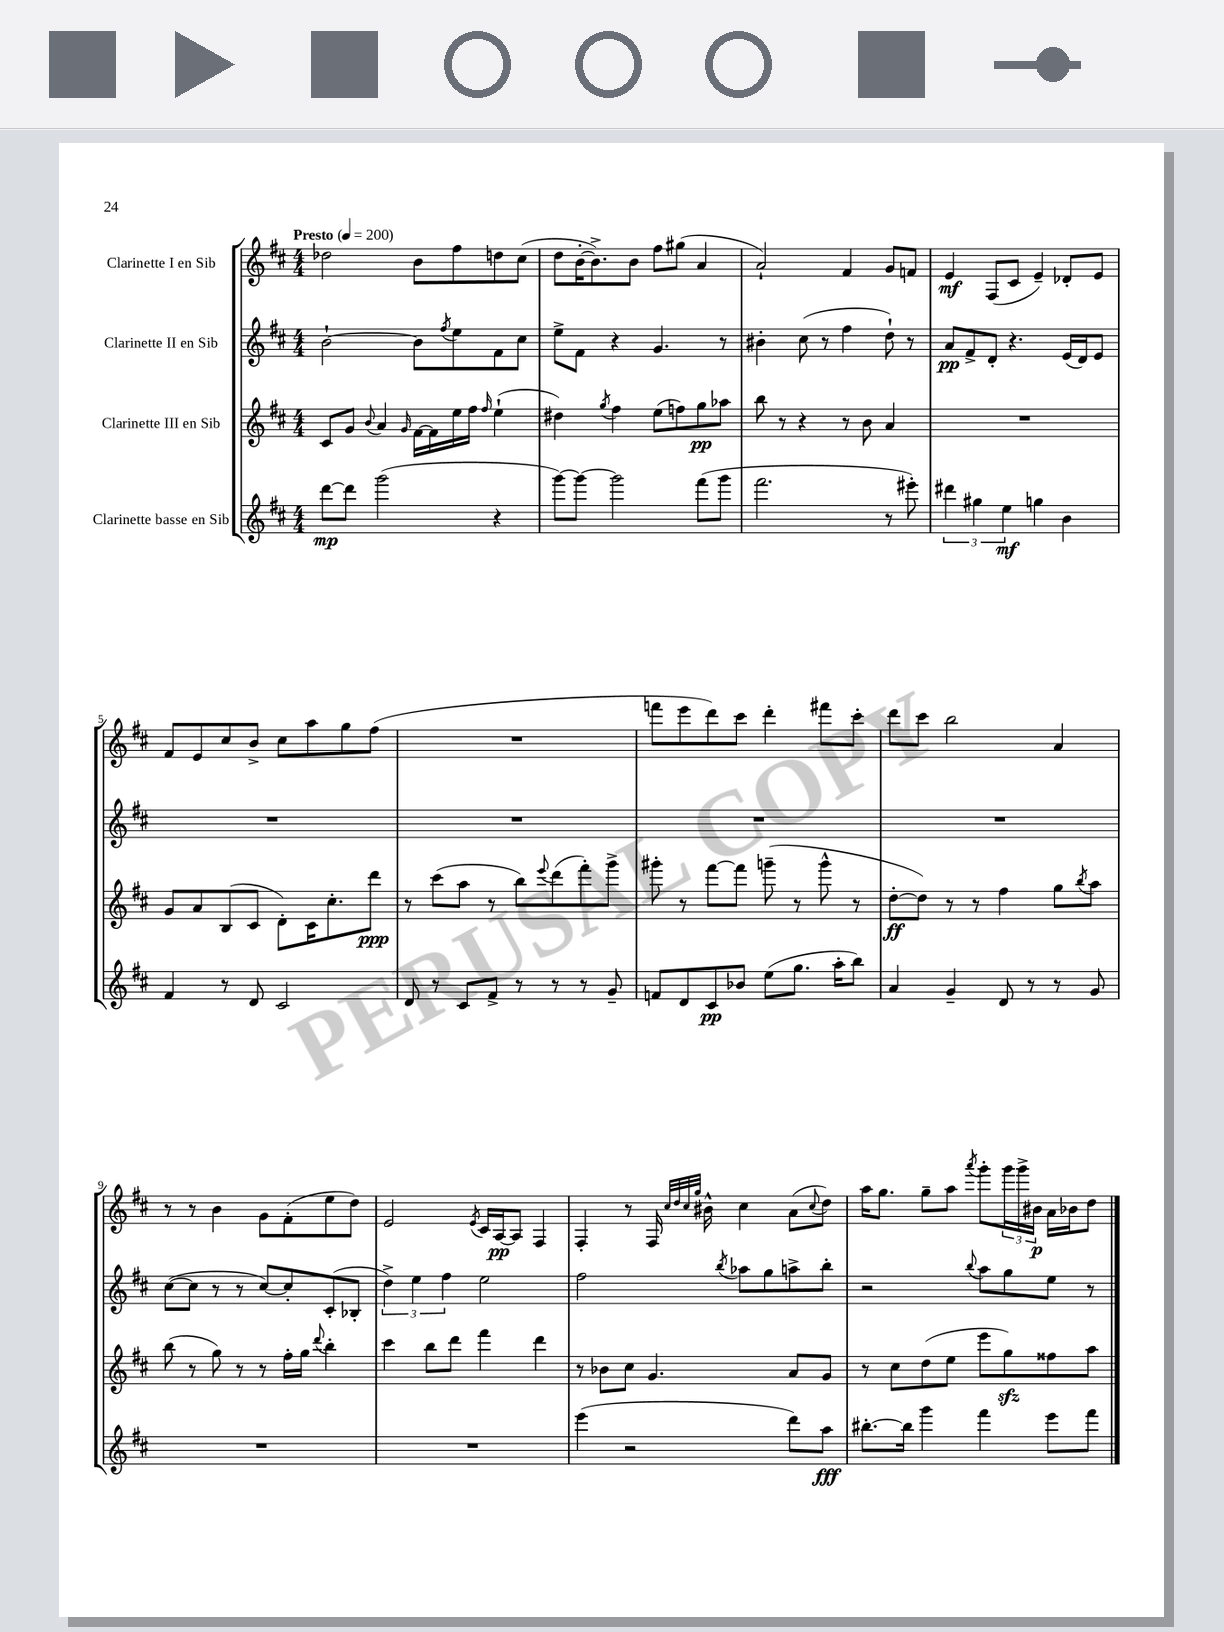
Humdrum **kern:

**kern	**dynam	**kern	**dynam	**kern	**dynam	**kern	**dynam
*part4	*part4	*part3	*part3	*part2	*part2	*part1	*part1
*staff4	*staff4	*staff3	*staff3	*staff2	*staff2	*staff1	*staff1
*I"Clarinette basse en Sib	*	*I"Clarinette III en Sib	*	*I"Clarinette II en Sib	*	*I"Clarinette I en Sib	*
*clefG2	*	*clefG2	*	*clefG2	*	*clefG2	*
*k[f#c#]	*	*k[f#c#]	*	*k[f#c#]	*	*k[f#c#]	*
*M4/4	*	*M4/4	*	*M4/4	*	*M4/4	*
*MM200	*	*MM200	*	*MM200	*	*MM200	*
=1	=1	=1	=1	=1	=1	=1	=1
!	!	!	!	!	!	!LO:TX:a:B:t=Presto	!
[8ddd\L	mp	8c#/L	.	[2b`\	.	2dd-X\	.
8ddd\J]	.	8g/J	.	.	.	.	.
.	.	8qqb/	.	.	.	.	.
(2ggg\	.	4a/	.	.	.	.	.
.	.	16qqg/	.	.	.	.	.
.	.	[16f#\LL	.	8b\L]	.	8b\L	.
.	.	16f#\]	.	.	.	.	.
.	.	.	.	8qff#/	.	.	.
.	.	16ee\	.	8ee\	.	8ff#\	.
.	.	16ff#\JJ	.	.	.	.	.
.	.	16qqff#/	.	.	.	.	.
4r	.	(4ee`\	.	8f#\	.	8ddn\	.
.	.	.	.	8cc#\J	.	(8cc#\J	.
=2	=2	=2	=2	=2	=2	=2	=2
[8ggg\L)	.	4dd#X\)	.	8ee^\L	.	8dd\L	.
8ggg\J_	.	.	.	8f#\J	.	[16b'\K	.
.	.	.	.	.	.	8.b^\])	.
.	.	8qgg/	.	.	.	.	.
2ggg\]	.	4ff#\	.	4r	.	.	.
.	.	.	.	.	.	8b\J	.
.	.	(8ee\L	.	4.g/	.	8ff#\L	.
.	.	8ffn\)	.	.	.	(8gg#X\J	.
(8fff#\L	.	8gg\	pp	.	.	4a/	.
8ggg\J	.	8aa-X\J	.	8r	.	.	.
=3	=3	=3	=3	=3	=3	=3	=3
2.fff#\	.	8bb\	.	4b#X'\	.	2a`/)	.
.	.	8r	.	.	.	.	.
.	.	4r	.	(8cc#\	.	.	.
.	.	.	.	8r	.	.	.
.	.	8r	.	4ff#\	.	4f#/	.
.	.	8b\	.	.	.	.	.
8r	.	4a/	.	8dd`\)	.	8g/L	.
8eee#X'\)	.	.	.	8r	.	8fn/J	.
=4	=4	=4	=4	=4	=4	=4	=4
6ddd#X\	.	1r	.	8a/L	pp	4e/	mf
.	.	.	.	8f#^/	.	.	.
6gg#X\	.	.	.	.	.	.	.
.	.	.	.	8d'/J	.	(8F#/L	.
6ee\	mf	.	.	.	.	.	.
.	.	.	.	4.r	.	8c#/J	.
4ggn\	.	.	.	.	.	4e~/)	.
4b\	.	.	.	(16e/LL	.	8d-X'/L	.
.	.	.	.	16d/J)	.	.	.
.	.	.	.	8e/J	.	8e/J	.
!!LO:LB:g=z
=5	=5	=5	=5	=5	=5	=5	=5
4f#/	.	8g/L	.	1r	.	8f#/L	.
.	.	8a/	.	.	.	8e/	.
8r	.	(8B/	.	.	.	8cc#/	.
8d/	.	8c#/J	.	.	.	8b^/J	.
2c#/	.	8d'\L)	.	.	.	8cc#\L	.
.	.	16c#\K	.	.	.	8aa\	.
.	.	8.cc#'\	.	.	.	.	.
.	.	.	.	.	.	8gg\	.
.	.	8ddd\J	ppp	.	.	(8ff#\J	.
=6	=6	=6	=6	=6	=6	=6	=6
8d/	.	8r	.	1r	.	1r	.
8r	.	(8ccc#\L	.	.	.	.	.
8c#/L	.	8aa\J	.	.	.	.	.
8f#^/J	.	8r	.	.	.	.	.
8r	.	8bb\L)	.	.	.	.	.
.	.	8qqeee/	.	.	.	.	.
8r	.	(8ddd\	.	.	.	.	.
8r	.	8fff#'\)	.	.	.	.	.
8g~/	.	8ggg^\J	.	.	.	.	.
=7	=7	=7	=7	=7	=7	=7	=7
8fn/L	.	8ggg#X'\	.	1r	.	8fffn\L	.
8d/	.	8r	.	.	.	8eee\	.
8c#/	pp	[8fff#\L	.	.	.	8ddd\)	.
8b-X/J	.	8fff#\J]	.	.	.	8ccc#\J	.
(8ee\L	.	(8gggn~\	.	.	.	4ddd'\	.
8.gg\J	.	8r	.	.	.	.	.
.	.	8ggg^^\	.	.	.	8fff#X\L	.
16aa'\KL	.	.	.	.	.	.	.
8bb\J)	.	8r	.	.	.	8ccc#'\J	.
=8	=8	=8	=8	=8	=8	=8	=8
4a/	.	[8dd'\L	ff	1r	.	8ddd\L	.
.	.	8dd\J])	.	.	.	8ccc#\J	.
4g~/	.	8r	.	.	.	2bb\	.
.	.	8r	.	.	.	.	.
8d/	.	4ff#\	.	.	.	.	.
8r	.	.	.	.	.	.	.
8r	.	8gg\L	.	.	.	4a/	.
.	.	8qbb/	.	.	.	.	.
8g/	.	8aa\J	.	.	.	.	.
!!LO:LB:g=z
=9	=9	=9	=9	=9	=9	=9	=9
1r	.	(8bb\	.	([8cc#\L	.	8r	.
.	.	8r	.	8cc#\J]	.	8r	.
.	.	8gg\)	.	8r	.	4b\	.
.	.	8r	.	8r	.	.	.
.	.	8r	.	[8cc#/L)	.	8g\L	.
.	.	16ff#'\LL	.	8cc#'/]	.	(8f#'\	.
.	.	16gg\JJ	.	.	.	.	.
.	.	8qqddd/	.	.	.	.	.
.	.	4bb'\	.	(8c#'/	.	8ee\	.
.	.	.	.	8B-X'/J	.	8dd\J)	.
=10	=10	=10	=10	=10	=10	=10	=10
1r	.	4ccc#\	.	6dd^\)	.	2e/	.
.	.	.	.	6ee\	.	.	.
.	.	8bb\L	.	.	.	.	.
.	.	.	.	6ff#\	.	.	.
.	.	8ddd\J	.	.	.	.	.
.	.	.	.	.	.	8qe/	.
.	.	4fff#\	.	2ee\	.	16c#/LL	.
.	.	.	.	.	.	[16A/J	pp
.	.	.	.	.	.	8A/J]	.
.	.	4ddd\	.	.	.	4F#/	.
=11	=11	=11	=11	=11	=11	=11	=11
(4eee\	.	8r	.	2ff#\	.	4F#'/	.
.	.	8b-X\L	.	.	.	.	.
2r	.	8cc#\J	.	.	.	8r	.
.	.	4.g/	.	.	.	16F#/	.
.	.	.	.	.	.	32qqcc#/LLL	.
.	.	.	.	.	.	32qqdd/	.
.	.	.	.	.	.	32qqcc#/	.
.	.	.	.	.	.	32qqgg/JJJ	.
.	.	.	.	.	.	16b#X^^\	.
.	.	.	.	8qbb/	.	.	.
.	.	.	.	8aa-X\L	.	4cc#\	.
.	.	.	.	8gg\	.	.	.
8ddd\L)	.	8a/L	.	8aan^\	.	(8a\L	.
.	.	.	.	.	.	8qqcc#/	.
8aa\J	fff	8g/J	.	8bb'\J	.	8dd\J)	.
=12	=12	=12	=12	=12	=12	=12	=12
[8.bb#X'\L	.	8r	.	2r	.	16aa\KL	.
.	.	.	.	.	.	8.gg\J	.
.	.	8cc#\L	.	.	.	.	.
16bb#\Jk]	.	.	.	.	.	.	.
4ggg\	.	(8dd\	.	.	.	8gg~\L	.
.	.	8ee\J	.	.	.	8aa\J	.
.	.	.	.	8qqbb/	.	8qaaa/	.
4fff#\	.	8eee\L	.	8aa\L	.	8ggg'\L	.
.	.	8ggzz\)	.	8gg\	.	24ggg\L	.
.	.	.	.	.	.	24ggg^\	.
.	.	.	.	.	.	24b#X\JJ	p
8eee\L	.	8ff##X\	.	8ee\J	.	16a\LL	.
.	.	.	.	.	.	16b-X\J	.
8fff#\J	.	8aa\J	.	8r	.	8dd\J	.
==	==	==	==	==	==	==	==
*-	*-	*-	*-	*-	*-	*-	*-
